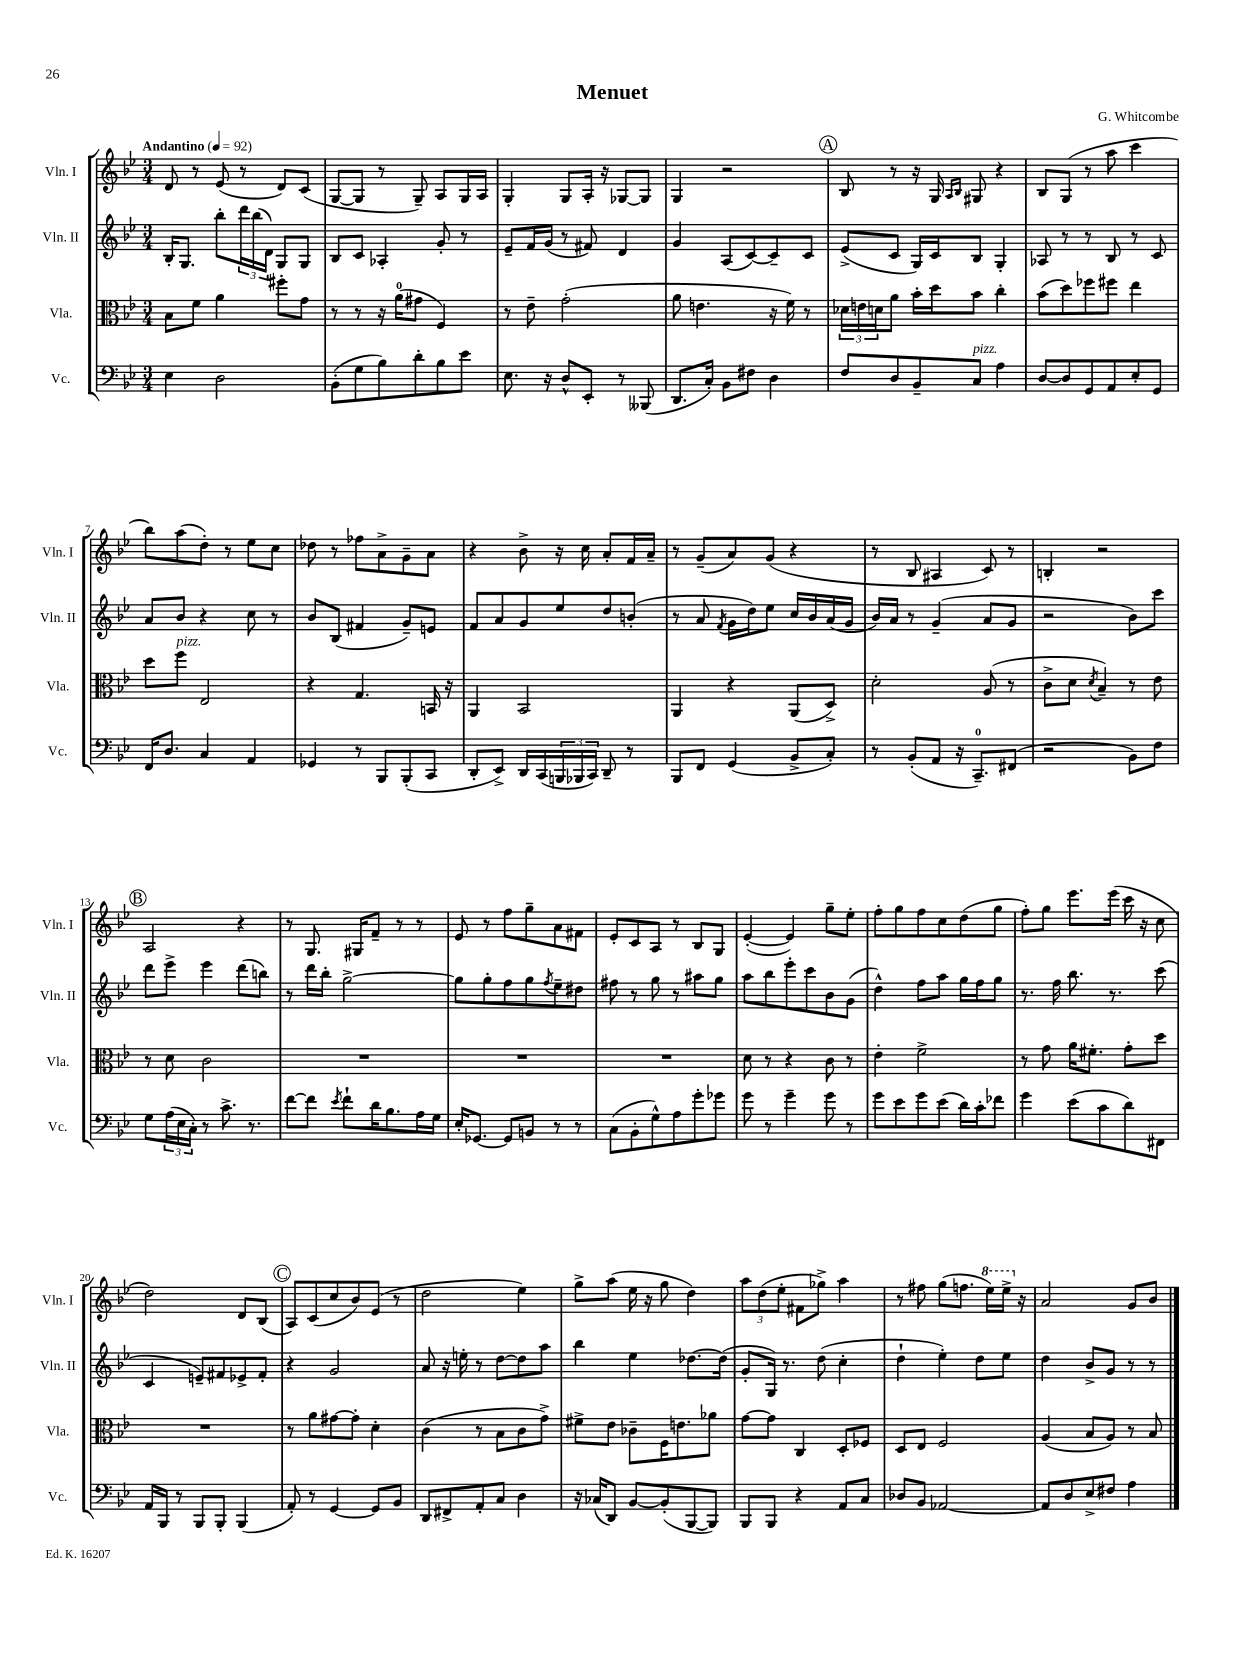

**kern	**kern	**kern	**kern
*part4	*part3	*part2	*part1
*staff4	*staff3	*staff2	*staff1
*I"Vc.	*I"Vla.	*I"Vln. II	*I"Vln. I
*I'Vc.	*I'Vla.	*I'Vln. II	*I'Vln. I
*clefF4	*clefC3	*clefG2	*clefG2
*k[b-e-]	*k[b-e-]	*k[b-e-]	*k[b-e-]
*M3/4	*M3/4	*M3/4	*M3/4
*MM92	*MM92	*MM92	*MM92
=1	=1	=1	=1
!	!	!	!LO:TX:a:B:t=Andantino
4E-\	8B-\L	16B-'/KL	8d/
.	.	8.G/J	.
.	8f\J	.	8r
2D\	4a\	8bb-'\L	(8e-/
.	.	24ddd\L	8r
.	.	(24bb-\	.
.	.	24d\JJ)	.
.	8ff#X'\L	8G/L	8d/L)
.	8g\J	8G/J	(8c/J
=2	=2	=2	=2
(8BB-'\L	8r	8B-/L	[8G/L
8G\	8r	8c/J	8G/J]
8B-\)	16r	4A-X'/	8r
.	(16a\KL	.	.
8d'\	8g#X\J	.	8G~/)
8B-\	4F/)	8g'/	8A/L
8e-\J	.	8r	16G/L
.	.	.	16A/JJ
=3	=3	=3	=3
8.E-\	8r	8e-~/L	4G'/
.	8e-~\	16f/L	.
16r	.	(16g/JJ	.
8D^^/L	(2g'\	8r	8G/L
8EE-'/J	.	8f#X/)	16A'/Jk
.	.	.	16r
8r	.	4d/	[8G-X/L
(8BBB--X/	.	.	8G-/J]
=4	=4	=4	=4
8.DD/L	8a\	4g/	4G/
.	4.en\	.	.
16C'/Jk)	.	.	.
8BB-\L	.	(8A/L	2r
8F#X\J	.	[8c/)	.
4D\	16r	8c~/]	.
.	16f\)	.	.
.	8r	8c/J	.
!!LO:REH:place=s1:t=A
=5	=5	=5	=5
8F/L	24d-X\LL	(8e-^/L	8B-/
.	24en\	.	.
.	24dn\J	.	.
8D/	8a\J	8c/J	8r
8BB-~/	16b-'\LL	16G/LL)	16r
.	16dd\J	16c/J	16G/
.	.	.	16qqA/LL
.	.	.	16qqB-/JJ
!LO:TX:a:i:t=pizz.	!	!	!
8C/J	8b-\J	8B-/J	8G#X/
4A\	4cc'\	4G'/	4r
=6	=6	=6	=6
[8D/L	(8b-\L	8A-X/	8B-/L
8D/]	8dd\)	8r	(8G/J
8GG/	8ff-X\	8r	8r
8AA/	8ff#X\J	8B-/	8aa\
8E-'/	4ee-\	8r	4ccc\
8GG/J	.	8c/	.
!!LO:LB:g=z
=7	=7	=7	=7
16FF/KL	8dd\L	8a/L	8bb-\L)
8.D/J	.	.	.
!	!LO:TX:a:i:t=pizz.	!	!
.	8ff\J	8b-/J	(8aa\
4C/	2E-/	4r	8dd'\J)
.	.	.	8r
4AA/	.	8cc\	8ee-\L
.	.	8r	8cc\J
=8	=8	=8	=8
4GG-X/	4r	8b-/L	8dd-X\
.	.	(8B-/J	8r
8r	4.G/	4f#X/	8ff-X\L
8BBB-/L	.	.	8a^\
(8BBB-'/	.	8g~/L)	8g~\
8CC/J	16BBn/	8en/J	8a\J
.	16r	.	.
=9	=9	=9	=9
8DD'/L	4AA/	8f/L	4r
8EE-^/J)	.	8a/	.
16DD/LL	2BB-/	8g/	8b-^\
(16CC/	.	.	.
24BBBn/	.	8ee-/	16r
24BBB-X/	.	.	.
.	.	.	16cc\
24CC/JJ)	.	.	.
8DD~/	.	8dd/	8a'/L
8r	.	(8bn'/J	16f/L
.	.	.	16a~/JJ
=10	=10	=10	=10
8BBB-/L	4AA/	8r	8r
8FF/J	.	8a/	(8g~/L
.	.	8qf/	.
(4GG/	4r	16g\LL	8a/)
.	.	16dd\J)	.
.	.	8ee-\J	(8g/J
8BB-^/L	(8AA/L	16cc/LL	4r
.	.	16b-/	.
8C'/J)	8D^/J)	(16a/	.
.	.	16g/JJ	.
=11	=11	=11	=11
8r	2d'\	16b-/LL)	8r
.	.	16a/JJ	.
(8BB-'/L	.	8r	8B-/
8AA/J	.	(4g~/	4A#X/
16r	.	.	.
8.CC~/L)	.	.	.
.	(8A/	8a/L	8c/)
(8FF#X/J	8r	8g/J	8r
=12	=12	=12	=12
2r	8c^\L	2r	4Bn'/
.	8d\J	.	.
.	8qd/	.	.
.	4B-~/)	.	2r
8BB-\L)	8r	8b-\L)	.
8F\J	8e-\	8ccc\J	.
!!LO:LB:g=z
!!LO:REH:place=s1:t=B
=13	=13	=13	=13
8G\L	8r	8ddd\L	2A/
(24A\L	8d\	8eee-^\J	.
24E-\	.	.	.
24C'\JJ)	.	.	.
8r	2c\	4eee-\	.
8.c^\	.	.	.
.	.	(8ddd\L	4r
8.r	.	.	.
.	.	8bbn\J)	.
=14	=14	=14	=14
[8f\L	2.r	8r	8r
8f\J]	.	16ddd\LL	8.G/
.	.	16bb-'\JJ	.
8qe-/	.	.	.
8f`\L	.	[2gg^\	.
.	.	.	16G#X/KL
16d\K	.	.	8f~/J
8.B-\	.	.	.
.	.	.	8r
16A\L	.	.	8r
16G\JJ	.	.	.
=15	=15	=15	=15
16E-'/KL	2.r	8gg\L]	8e-/
[8.GG-X/J	.	.	.
.	.	8gg'\	8r
8GG-/L]	.	8ff\	8ff\L
8BBn/J	.	8gg\	8gg~\
.	.	8qff/	.
8r	.	8ee-~\	8a\
8r	.	8dd#X\J	8f#X\J
=16	=16	=16	=16
(8C\L	2.r	8ff#X\	8e-'/L
8BB-'\	.	8r	8c/
8G^^\)	.	8gg\	8A/J
8A\	.	8r	8r
8g'\	.	8aa#X\L	8B-/L
8g-X\J	.	8gg\J	8G/J
=17	=17	=17	=17
8g\	8d\	8aa\L	([4e-'/
8r	8r	8bb-\	.
4g~\	4r	8eee-'\	4e-/])
.	.	8ccc\	.
8g\	8c\	8b-\	8gg~\L
8r	8r	(8g\J	8ee-'\J
=18	=18	=18	=18
8g\L	4e-'\	4dd^^\)	8ff'\L
8e-\	.	.	8gg\
8g\	2f^\	8ff\L	8ff\
(8e-\J	.	8aa\J	8cc\
16d\LL)	.	16gg\LL	(8dd\
16c'\J	.	16ff\J	.
8f-X\J	.	8gg\J	8gg\J
=19	=19	=19	=19
4g\	8r	8.r	8ff'\L)
.	8g\	.	8gg\J
.	.	16ff\	.
(8e-\L	16a\KL	8.bb-\	8.eee-\L
.	8.f#X'\J	.	.
8c\	.	.	.
.	.	8.r	(16eee-\Jk
8d\)	8g'\L	.	16ccc\
.	.	.	16r
8FF#X\J	8dd\J	(8ccc\	8cc\
!!LO:LB:g=z
=20	=20	=20	=20
16AA/LL	2.r	4c/	2dd\)
16BBB-/JJ	.	.	.
8r	.	.	.
8BBB-/L	.	8en~/L)	.
8BBB-'/J	.	8f#X/	.
(4BBB-/	.	8e-X^/	8d/L
.	.	8f#'/J	(8B-/J
!!LO:REH:place=s1:t=C
=21	=21	=21	=21
8AA'/)	8r	4r	8A/L)
8r	8a\L	.	(8c/
[4GG/	[8g#X\	2g/	8cc/
.	8g#'\J]	.	8b-/)
8GG/L]	4d'\	.	(8e-/J
8BB-/J	.	.	8r
=22	=22	=22	=22
8DD/L	(4c\	8a/	2dd\
8FF#X^/	.	16r	.
.	.	16een'\	.
8AA'/	8r	8r	.
8C/J	8B-\L	[8dd\L	.
4D\	8c\	8dd\]	4ee-\)
.	8g^\J)	8aa\J	.
=23	=23	=23	=23
16r	8f#X^\L	4bb-\	8gg^\L
(16C-X/KL	.	.	.
8DD/J)	8e-\J	.	(8aa\J
[8BB-/L	8c-X~\L	4ee-\	16ee-\
.	.	.	16r
(8BB-'/]	16F\K	.	8gg\
.	8.en\	.	.
[8BBB-/	.	[8.dd-X\L	4dd\)
8BBB-/J])	8a-X\J	.	.
.	.	(16dd-\Jk]	.
=24	=24	=24	=24
8BBB-/L	[8g\L	8g'/L	12aa\L
.	.	.	(12dd\
8BBB-/J	8g\J]	16G/Jk)	.
.	.	.	12ee-'\J
.	.	8.r	.
4r	4C/	.	8f#X\L
.	.	(8dd\	8gg-X^\J)
8AA/L	8D'/L	4cc'\	4aa\
8C/J	8F-X/J	.	.
=25	=25	=25	=25
8D-X/L	8D/L	4dd`\	8r
8BB-/J	8E-/J	.	8ff#X\
[2AA-X/	2F/	4ee-'\)	(8gg\L
.	.	.	8.ffn\J
.	.	8dd\L	.
*	*	*	*8va
.	.	.	16eee-\LL)
.	.	8ee-\J	16eee-^\JJ
*	*	*	*X8va
.	.	.	16r
=26	=26	=26	=26
8AA-/L]	(4A/	4dd\	2a/
8D/	.	.	.
8E-^/	8B-/L	8b-^/L	.
8F#X/J	8A/J)	8g/J	.
4A\	8r	8r	8g/L
.	8B-/	8r	8b-/J
==	==	==	==
*-	*-	*-	*-
